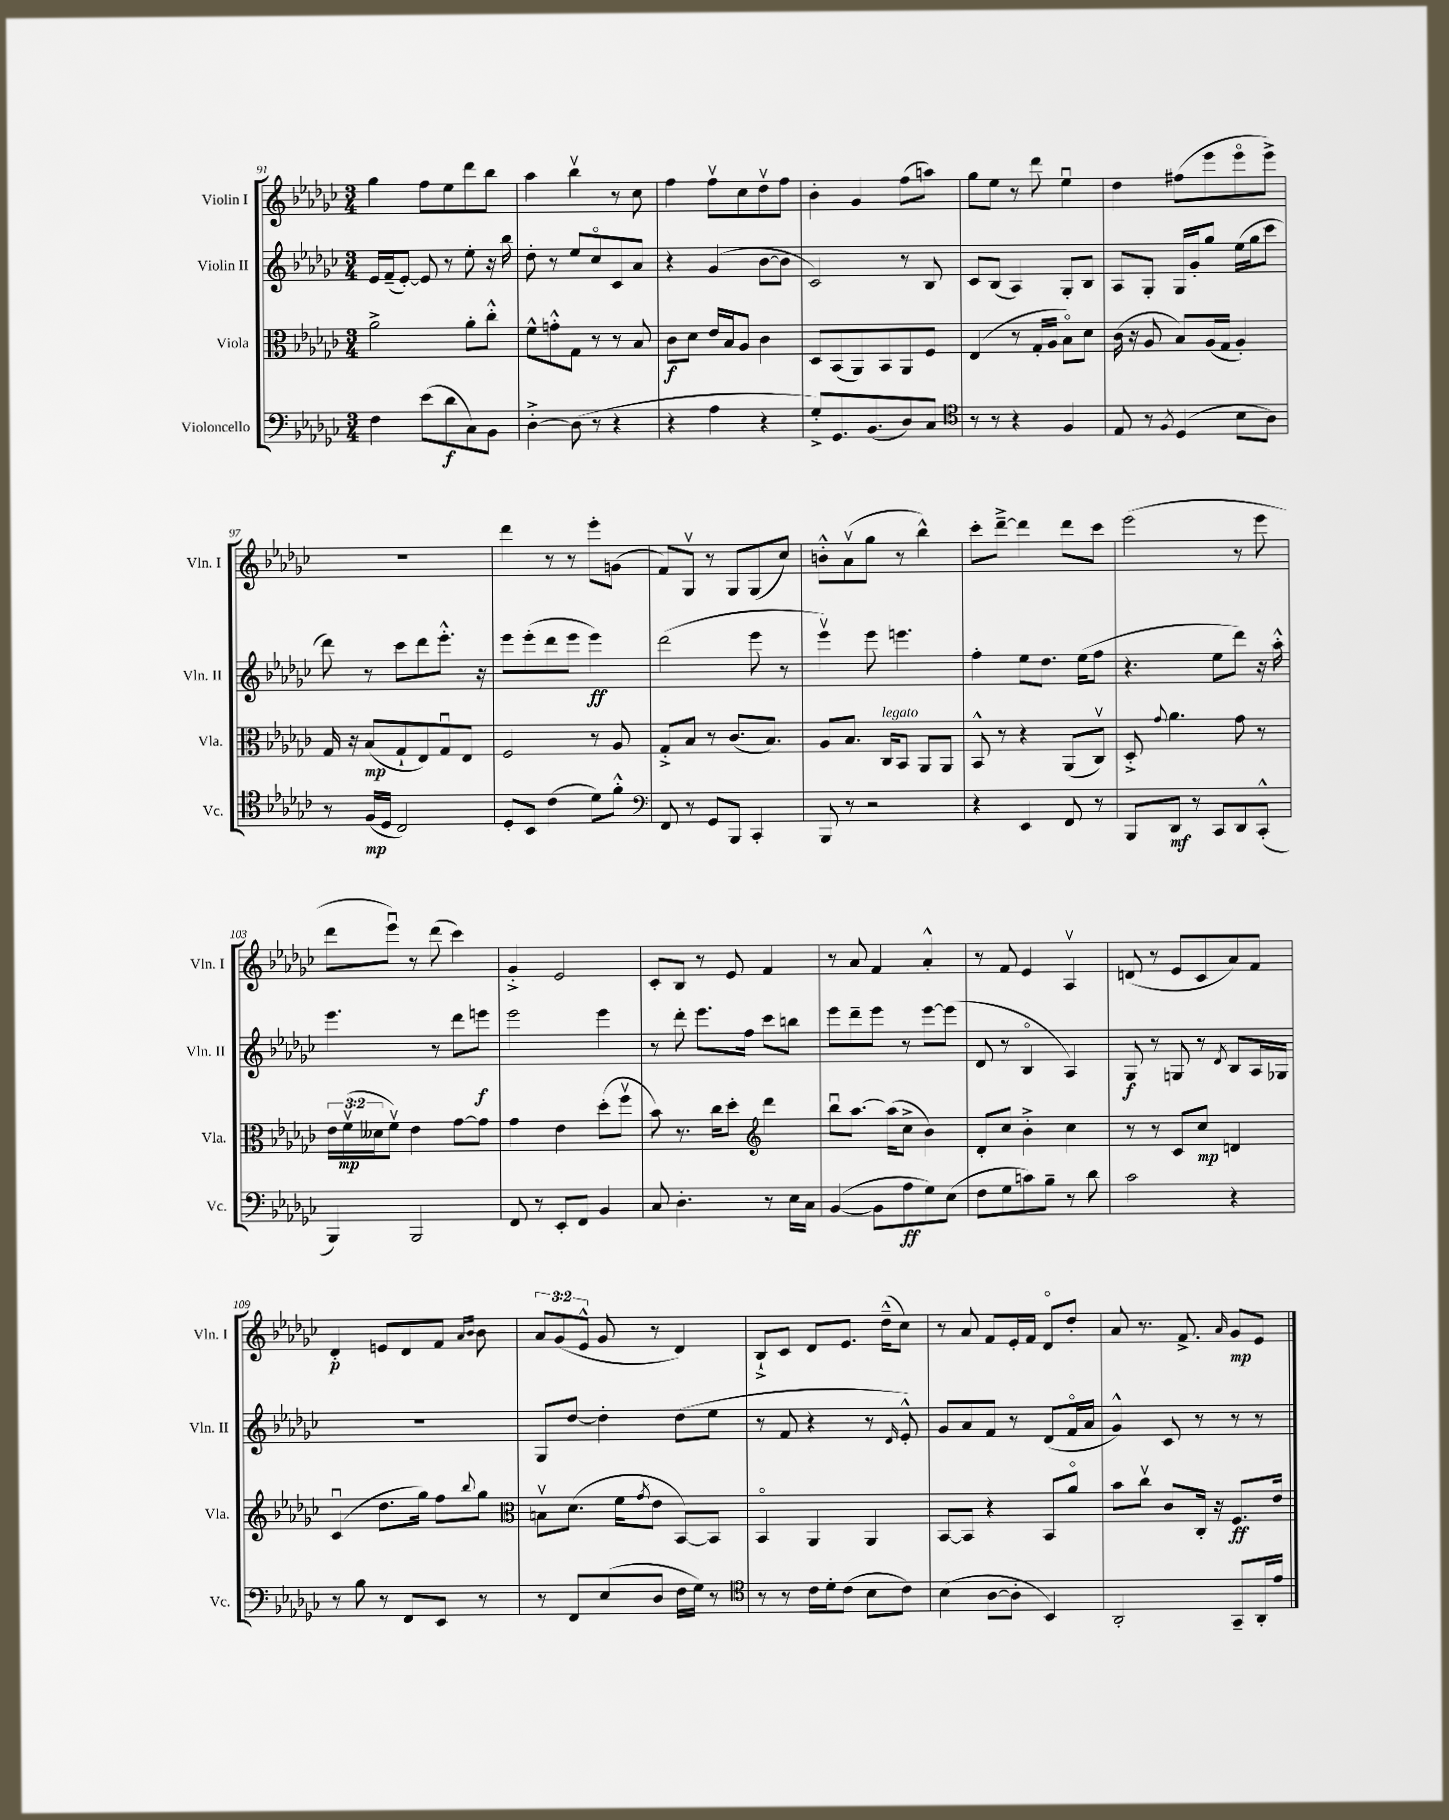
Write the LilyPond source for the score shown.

<<
\new StaffGroup <<
\new Staff = "s0" \with { instrumentName = "Violin I" shortInstrumentName = "Vln. I" } {
    \clef treble \key ges \major \numericTimeSignature \time 3/4 \override Staff.TupletNumber.text = #tuplet-number::calc-fraction-text
    ges''4 f''8 ees''8 des'''8 bes''8 |
    aes''4 bes''4\upbow r8 ces''8 |
    f''4 f''8\upbow ces''8 des''8\upbow f''8 |
    bes'4-. ges'4 f''8( a''8) |
    ges''8 ees''8 r8 des'''8 ees''4\downbow |
    des''4 fis''8( ees'''8 ees'''8\flageolet ees'''8->) |
    R2. |
    des'''4 r8 r8 ees'''8-. g'8( |
    f'8) ges8\upbow r8 ges8 ges8( ces''8) |
    b'8-.-^ aes'8\upbow( ges''8 r8 bes''4-^) |
    ces'''8-. des'''8~---> des'''4 des'''8 ces'''8 |
    ees'''2( r8 ees'''8 |
    des'''8 ees'''8\downbow) r8 des'''8( ces'''4) |
    ges'4-.-> ees'2 |
    ces'8-. bes8 r8 ees'8 f'4 |
    r8 aes'8 f'4 aes'4-.-^ |
    r8 f'8 ees'4 aes4\upbow |
    d'8( r8 ees'8 ces'8 aes'8) f'8 |
    des'4-.\p e'8 des'8 f'8 \grace { aes'16 bes'16 } bes'8 |
    \tuplet 3/2 { aes'8 ges'8( ees'8-^ } ges'8 r8 des'4) |
    bes8-!-> ces'8 des'8 ees'8. des''16---^( ces''8) |
    r8 aes'8 f'8 ees'16-. f'16 des'8\flageolet des''8-. |
    aes'8 r8. f'8.-> \grace { aes'16 } ges'8\mp ees'8 \bar "|." |
}
\new Staff = "s1" \with { instrumentName = "Violin II" shortInstrumentName = "Vln. II" } {
    \clef treble \key ges \major \numericTimeSignature \time 3/4
    ees'16 f'16--( ees'8~-.) ees'8 r8 ees''8-. r16 bes''16 |
    des''8-. r8 ees''8 ces''8\flageolet ces'8 aes'8 |
    r4 ges'4( bes'8~ bes'8 |
    ces'2) r8 bes8 |
    ces'8 bes8( aes4) ges8-. bes8 |
    aes8 ges8-. ges16 ges'16-. ges''8 ees''16( ges''16 ces'''8 |
    des'''8) r8 ces'''8 des'''8 ees'''8.-.-^ r16 |
    ees'''8 ees'''8-.( des'''8 ees'''8 ees'''4\ff) |
    des'''2( ees'''8 r8 |
    ees'''4\upbow) ees'''8 e'''4. |
    f''4-. ees''8 des''8. ees''16( f''8 |
    r4. ees''8 des'''8) r16 aes''16-.-^ |
    ees'''4. r8 des'''8 e'''8\f |
    ees'''2 ees'''4 |
    r8 des'''8-. ees'''8. f''16 ces'''8 b''8 |
    ees'''8 des'''8-- ees'''8 r8 ees'''8~ ees'''8( |
    des'8 r8 bes4\flageolet aes4) |
    ges8\f r8 g8 r8 \acciaccatura { des'8 } bes8 aes16 ges16 |
    R2. |
    ges8 des''8~ des''4-. des''8( ees''8 |
    r8 f'8 r4 r8 \grace { des'16 } ees'8-.-^) |
    ges'8 aes'8 f'8 r8 des'8( f'16\flageolet aes'16 |
    ges'4-^) ces'8 r8 r8 r8 \bar "|." |
}
\new Staff = "s2" \with { instrumentName = "Viola" shortInstrumentName = "Vla." } {
    \clef alto \key ges \major \numericTimeSignature \time 3/4 \override Staff.TupletNumber.text = #tuplet-number::calc-fraction-text
    aes'2-> aes'8-. ces''8-.-^ |
    f'8-^ g'8-.-^ ges8 r8 r8 bes8 |
    ces'8\f des'8 ees'16 bes16 aes8 ces'4 |
    des8 bes,8( aes,8) bes,8 aes,8 f8 |
    ees4( r8 ges16-. aes16 bes8\flageolet) des'8 |
    ces'16( r16 aes8 bes8) aes16( ges16 aes4-.) |
    ges16 r16 bes8\mp( ges8-! ees8) ges8\downbow ees8 |
    f2 r8 aes8 |
    ges8-.-> bes8 r8 ces'8.( bes8.) |
    aes8 bes8. ces16^\markup { \italic "legato" } bes,8 aes,8 aes,8 |
    bes,8-^ r8 r4 aes,8( ces8\upbow) |
    des8-.-> \appoggiatura { ges'8 } aes'4. ges'8 r8 |
    \tuplet 3/2 { ees'16 f'16\upbow\mp( deses'16 } f'8\upbow) ees'4 ges'8~ ges'8 |
    ges'4 ees'4 des''8-.( f''8\upbow |
    bes'8) r8. ces''16 des''8-. \clef treble des'''4 |
    bes''8\downbow aes''8.~ aes''16( ces''8-> bes'4) |
    des'8-. ces''8 bes'4-.-> ces''4 |
    r8 r8 ces'8 ces''8\mp d'4 |
    ces'4\downbow( des''8. ges''16) f''8 \appoggiatura { bes''8 } ges''8 |
    \clef alto b8\upbow des'8.( f'16 \acciaccatura { ges'8 } ees'8 bes,8~) bes,8 |
    bes,4\flageolet aes,4 aes,4 |
    bes,8~ bes,8 r4 bes,8 aes'8\flageolet |
    bes'8 ces''8\upbow ces'8 ces16-. r16 f8.\ff ees'16 \bar "|." |
}
\new Staff = "s3" \with { instrumentName = "Violoncello" shortInstrumentName = "Vc." } {
    \clef bass \key ges \major \numericTimeSignature \time 3/4
    f4 ees'8( des'8\f ces8) bes,8 |
    des4~-.-> des8( r8 r4 |
    r4 aes4 r4 |
    ges8-.->) ges,8. bes,8.( des8) ces8 |
    \clef tenor r8 r8 r4 f4 |
    ees8 r8 \acciaccatura { f8 } des4( bes8 aes8) |
    r8 f16\mp( des16 ces2) |
    des8-. bes,8 ces'4( des'8) f'8-.-^ |
    \clef bass f,8 r8 ges,8 bes,,8 ces,4-. |
    bes,,8 r8 r2 |
    r4 ees,4 f,8 r8 |
    bes,,8 des,8\mf r8 ces,8 des,8 ces,8-.-^( |
    bes,,4) bes,,2 |
    f,8 r8 ees,8-. f,8 bes,4 |
    ces8 des4.-. r8 ees16 ces16 |
    bes,4~( bes,8 aes8\ff ges8) ees8( |
    f8 ges8 c'8) bes8-- r8 des'8 |
    ces'2 r4 |
    r8 bes8 r8 f,8 ees,8 r8 |
    r8 f,8 ees8( des8 f16 ges16) r8 |
    \clef tenor r8 r8 ces'16 des'16-. ces'8( bes8 ces'8) |
    bes4( aes8~ aes8-. bes,4) |
    aes,2-. ges,8-- aes,16-. ees'16 \bar "|." |
}
>>
>>
\layout { \context { \Score currentBarNumber = #91 } }
